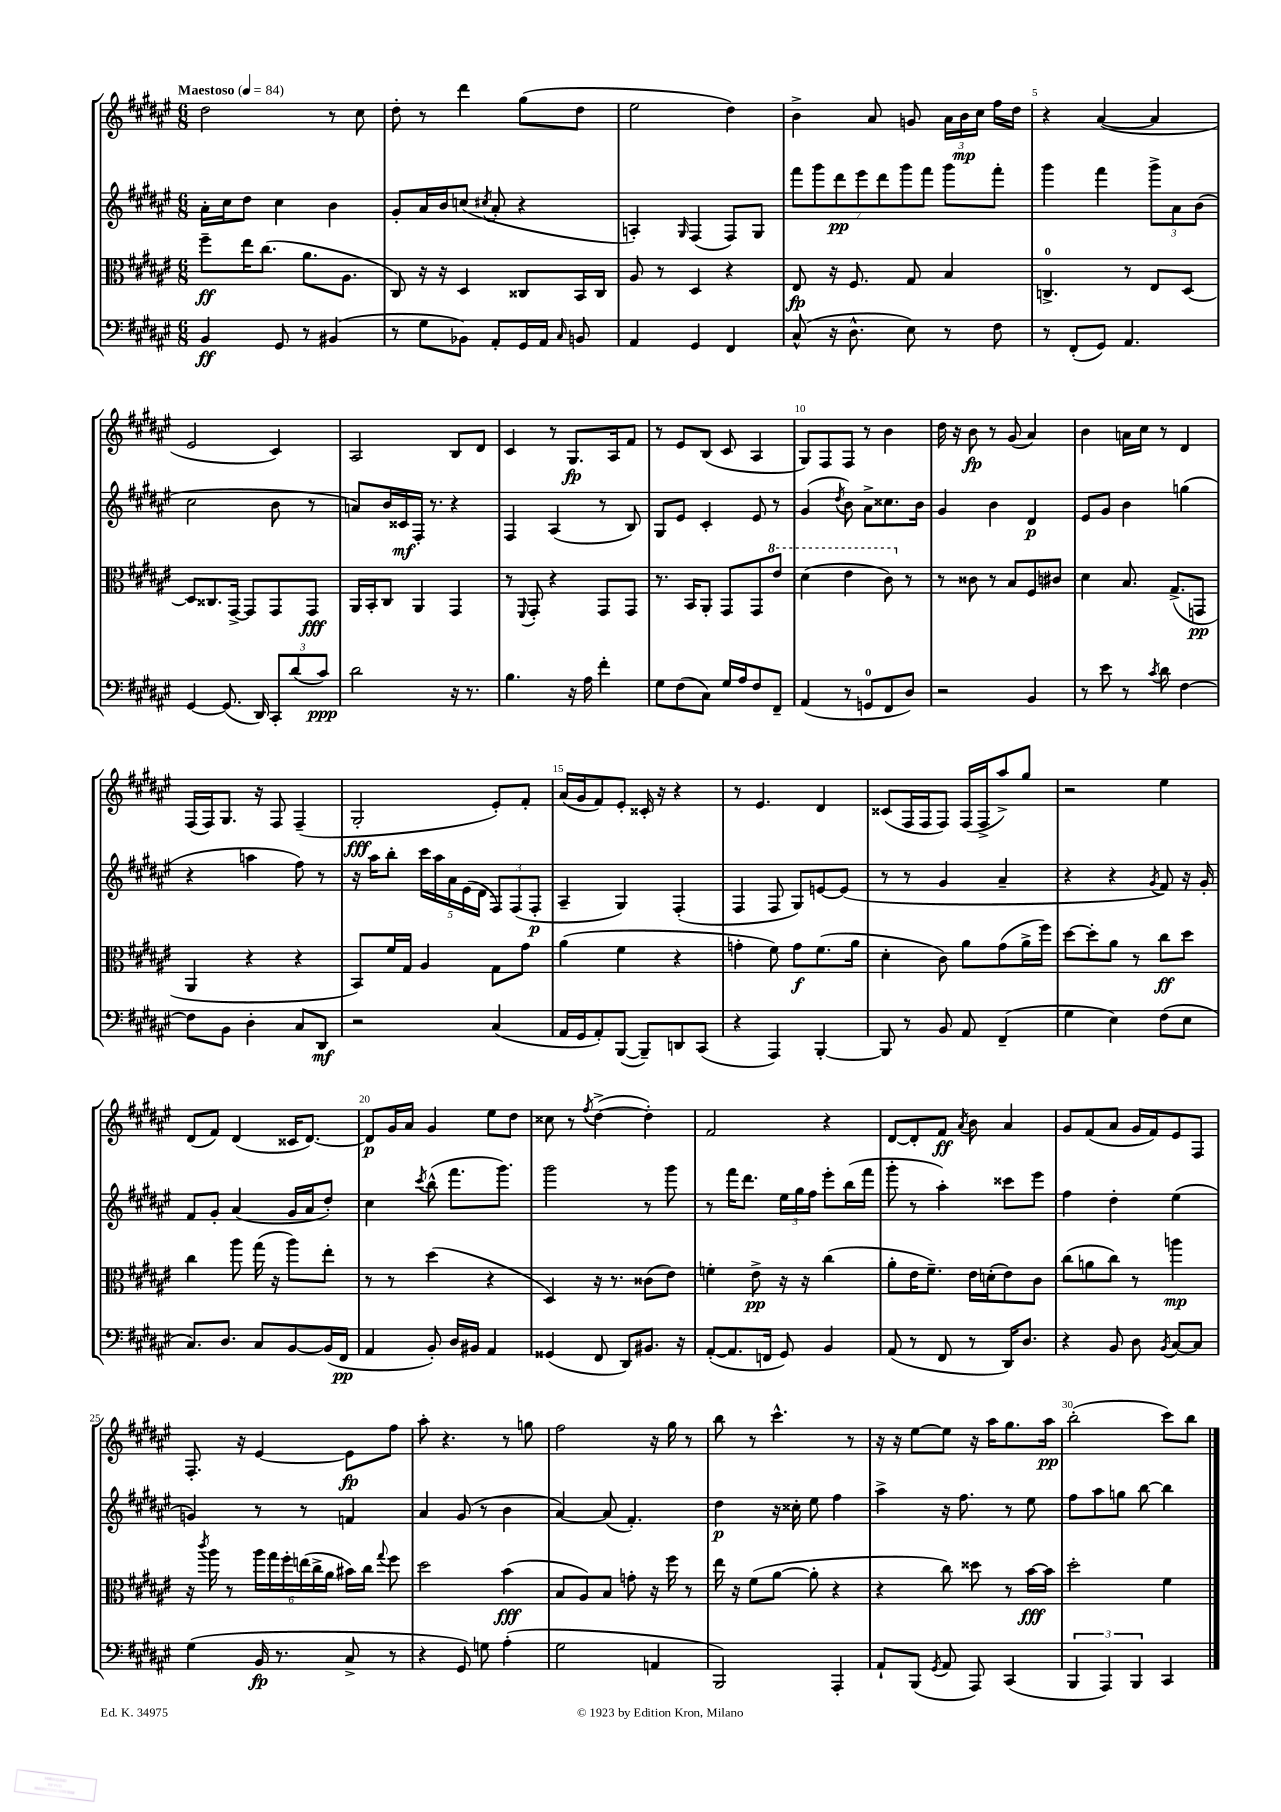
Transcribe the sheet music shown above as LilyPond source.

<<
\new StaffGroup <<
\new Staff = "s0" {
    \clef treble \key fis \major \numericTimeSignature \time 6/8 \tempo "Maestoso" 4 = 84
    \autoBeamOff dis''2 r8 cis''8 |
    dis''8-. r8 dis'''4 gis''8[( dis''8] |
    eis''2 dis''4) |
    b'4-> ais'8 g'8 \tuplet 3/2 { ais'16[ b'16\mp cis''16] } fis''16[ dis''16] |
    r4 ais'4~( ais'4 |
    eis'2 cis'4) |
    ais2 b8[ dis'8] |
    cis'4 r8 gis8.[\fp ais16 fis'8] |
    r8 eis'8[ b8]( cis'8 ais4 |
    gis8[) fis8 fis8] r8 b'4 |
    dis''16 r16 b'8\fp r8 gis'8( ais'4) |
    b'4 a'16[ cis''16] r8 dis'4 |
    fis16[( fis16) gis8.] r16 fis8 fis4--( |
    gis2-.\fff eis'8[-.) fis'8]-. |
    ais'16[( gis'16 fis'8) eis'8]-. cisis'16-. r16 r4 |
    r8 eis'4. dis'4 |
    cisis'8[( fis16 fis16 fis8]) fis16[( fis16-> ais''8->) gis''8] |
    r2 eis''4 |
    dis'8[( fis'8]) dis'4( cisis'16[ dis'8.]~) |
    dis'8[\p gis'16 ais'16] gis'4 eis''8[ dis''8] |
    cisis''8 r8 \acciaccatura { fis''8 } dis''4~->( dis''4-.) |
    fis'2 r4 |
    dis'8[~ dis'8-. fis'8]\ff \acciaccatura { ais'8 } b'8 ais'4 |
    gis'8[ fis'8( ais'8] gis'16[ fis'16) eis'8 fis8] |
    fis8.-. r16 eis'4~ eis'8[\fp fis''8] |
    ais''8-. r4. r8 g''8 |
    fis''2 r16 gis''16 r8 |
    b''8 r8 cis'''4.-^ r8 |
    r16 r16 eis''8[~ eis''8] r16 ais''16[ gis''8. ais''16]\pp |
    b''2-.( cis'''8[) b''8] \bar "|." |
}
\new Staff = "s1" {
    \clef treble \key fis \major \numericTimeSignature \time 6/8
    \autoBeamOff ais'16[-. cis''16 dis''8] cis''4 b'4 |
    gis'8[-. ais'16 b'16 c''8]( \acciaccatura { cis''8 } ais'8-. r4 |
    a4-.) \grace { gis16 } fis4( fis8[) gis8] |
    \tuplet 7/4 { fis'''8[ gis'''8 dis'''8\pp eis'''8 dis'''8 gis'''8 fis'''8] } gis'''8[ fis'''8]-. |
    gis'''4 fis'''4 \tuplet 3/2 { gis'''8[-> ais'8 b'8]( } |
    cis''2 b'8 r8 |
    a'8[) b'16 cisis'16\mf fis16]-. r8. r4 |
    fis4 ais4( r8 b8) |
    gis8[ eis'8] cis'4-. eis'8 r8 |
    gis'4( \acciaccatura { dis''8 } b'8) ais'8[-> cisis''8. b'16] |
    gis'4 b'4 dis'4\p |
    eis'8[ gis'8] b'4 g''4( |
    r4 a''4 fis''8) r8 |
    r16 ais''16[ b''8]-. \tuplet 5/4 { cis'''16[ ais''16 ais'16 eis'16( dis'16] } \tuplet 3/2 { fis8[) fis8( fis8]-.\p } |
    ais4-- gis4) fis4-.( |
    fis4 fis8 gis8[) e'8~ e'8]( |
    r8 r8 gis'4 ais'4-- |
    r4 r4 \acciaccatura { gis'8 } fis'8) r16 gis'16-. |
    fis'8[ gis'8]-. ais'4( gis'16[ ais'16 dis''8]-.) |
    cis''4 \acciaccatura { cis'''8 } b''8-^( fis'''8.[ gis'''8.]) |
    gis'''2 r8 gis'''8 |
    r8 fis'''16[ dis'''8.] \tuplet 3/2 { eis''16[ gis''16 fis''16] } eis'''8[-. b''16( fis'''16] |
    gis'''8-. r8 ais''4-.) cisis'''8[ eis'''8] |
    fis''4 dis''4-. eis''4( |
    g'4) r8 r8 f'4 |
    ais'4 gis'8( r8 b'4 |
    ais'4~) ais'8( fis'4.-.) |
    dis''4\p r16 cisis''16-. eis''8 fis''4 |
    ais''4-> r16 fis''8. r8 eis''8 |
    fis''8[ ais''8 g''8] b''8~ b''4 \bar "|." |
}
\new Staff = "s2" {
    \clef alto \key fis \major \numericTimeSignature \time 6/8
    \autoBeamOff fis''8[--\ff eis''16 cis''8.]( ais'8.[ ais8.] |
    cis8) r16 r16 dis4 cisis8[ b,16 cisis16] |
    ais8 r8 dis4 r4 |
    eis8\fp r16 fis8. gis8 b4 |
    c4.-0-> r8 eis8[ dis8]~ |
    dis8[ cisis8. gis,16]~-> gis,8[ gis,8 gis,8]\fff |
    ais,16[ b,16-. cis8] ais,4 gis,4 |
    r8 \appoggiatura { fis,8 } gis,8-. r4 gis,8[ gis,8] |
    r8. b,16[ ais,8]-. gis,8[ gis,8 \ottava #1 eis''8] |
    dis''4( eis''4 cis''8) \ottava #0 r8 |
    r8 cisis'8 r8 b8[ fis8 cis'8] |
    dis'4 b8. gis8.[->( g,8]\pp |
    ais,4 r4 r4 |
    b,8[) fis'16 gis16] ais4 gis8[ gis'8] |
    ais'4( fis'4 r4 |
    g'4-. fis'8) g'8[\f fis'8.( ais'16] |
    dis'4-. cis'8) ais'8[ gis'8( ais'16-> fis''16]) |
    dis''8[~ dis''8-. ais'8] r8 cis''8[\ff dis''8] |
    cis''4 ais''8 gis''16( r16 ais''8[) eis''8]-. |
    r8 r8 dis''4( r4 |
    dis4) r16 r8. cisis'8[( eis'8]) |
    f'4-. eis'8->\pp r16 r16 cis''4( |
    ais'8[-. eis'16 fis'8.]--) eis'16[ d'16-.( eis'8) cis'8] |
    cis''8[( a'8 cis''8]) r8 a''4\mp |
    r16 \acciaccatura { cis'''8 } ais''16 r8 \tuplet 6/4 { ais''16[ gis''16 fis''16-. e''16( cis''16-> ais'16] } bis'16[) cis''16] \appoggiatura { gis''8 } fis''8 |
    dis''2 b'4\fff( |
    b8[ ais8) b8] g'8-. r16 fis''16 r8 |
    eis''16 r16 fis'8[( ais'8]~ ais'8-. r4 |
    r4 cis''8) disis''8 r8 b'16[~\fff b'16] |
    dis''2-. fis'4 \bar "|." |
}
\new Staff = "s3" {
    \clef bass \key fis \major \numericTimeSignature \time 6/8
    \autoBeamOff b,4\ff gis,8 r8 bis,4( |
    r8 gis8[ bes,8]) ais,8[-. gis,16 ais,16] \grace { cis16 } b,8 |
    ais,4 gis,4 fis,4 |
    cis8-^( r16 dis8.-^ eis8) r8 fis8 |
    r8 fis,8[-.( gis,8]) ais,4. |
    gis,4~ gis,8.( dis,16) \tuplet 3/2 { cis,8[-. dis'8( cis'8]\ppp) } |
    dis'2 r16 r8. |
    b4. r16 ais16 fis'4-. |
    gis8[ fis8( cis8]) gis16[ ais16 fis8 fis,8]-- |
    ais,4( r8 g,8[-0 fis,8 dis8]) |
    r2 b,4 |
    r8 eis'8 r8 \acciaccatura { cis'8 } dis'8 fis4~ |
    fis8[ b,8] dis4-. cis8[ dis,8]\mf |
    r2 cis4( |
    ais,16[ gis,16 ais,8-.) b,,8]~( b,,8[--) d,8 cis,8]( |
    r4 ais,,4) b,,4~-. |
    b,,8 r8 b,8 ais,8 fis,4--( |
    gis4 eis4) fis8[( eis8] |
    cis8.[) dis8.] cis8[ b,8~ b,16( fis,16]\pp |
    ais,4 b,8-.) dis16[ bis,16] ais,4 |
    gisis,4( fis,8 dis,8[) bis,8.] r16 |
    ais,8[~-.( ais,8. f,16] gis,8) b,4 |
    ais,8( r8 fis,8 r8 dis,16[) dis8.] |
    r4 b,8 dis8 \acciaccatura { b,8 } cis8[~ cis8] |
    gis4( b,16\fp r8. cis8-> r8 |
    r4 gis,8) g8 ais4-.( |
    gis2 a,4 |
    b,,2) ais,,4-. |
    ais,8[-! b,,8]( \acciaccatura { gis,8 } ais,8 ais,,8) cis,4( |
    \tuplet 3/2 { b,,4 ais,,4) b,,4 } cis,4 \bar "|." |
}
>>
>>
\layout { \context { \Score \override BarNumber.break-visibility = ##(#f #t #t) barNumberVisibility = #(every-nth-bar-number-visible 5) } }
